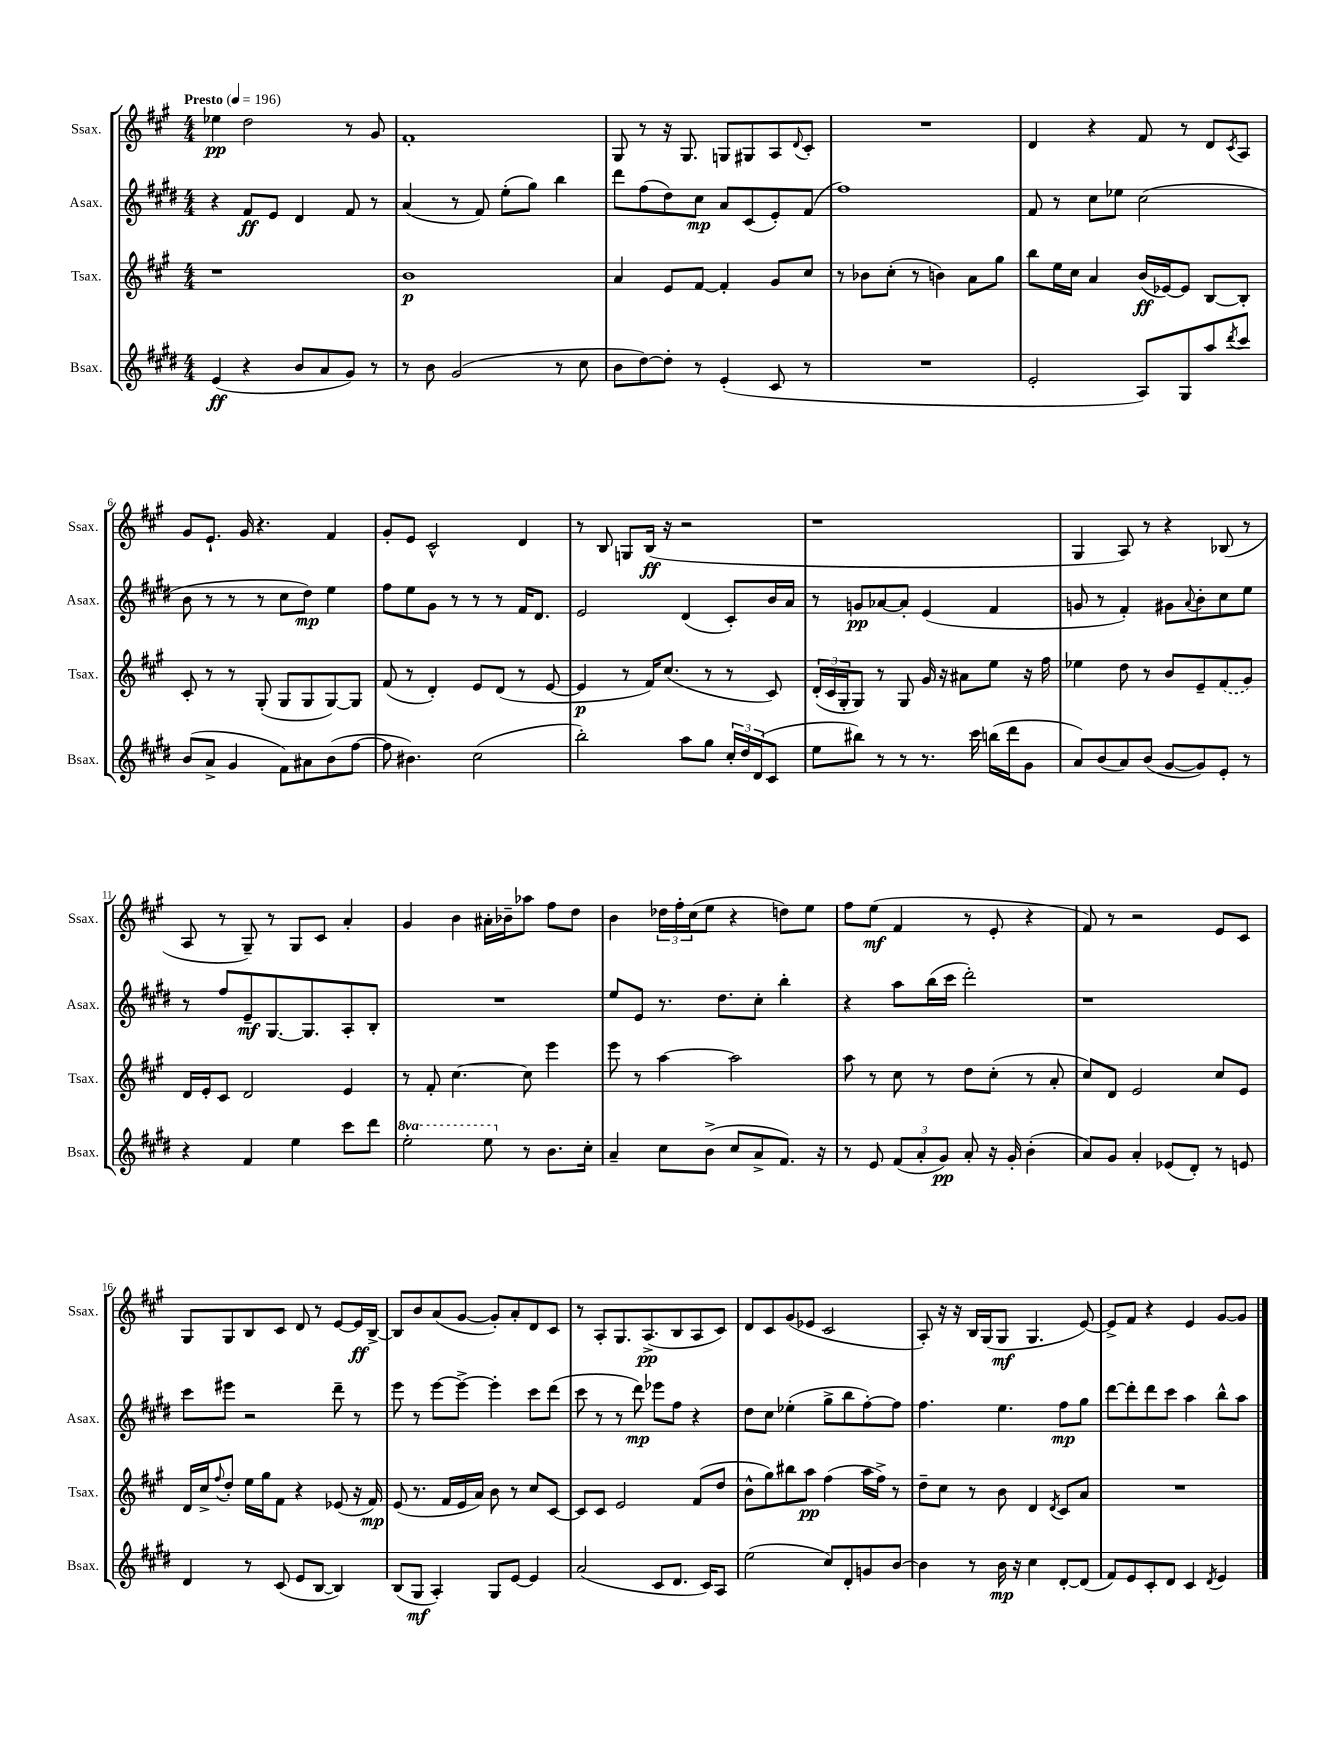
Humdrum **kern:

**kern	**kern	**kern	**kern
*staff4	*staff3	*staff2	*staff1
*clefG2	*clefG2	*clefG2	*clefG2
*k[f#c#g#d#]	*k[f#c#g#]	*k[f#c#g#d#]	*k[f#c#g#]
*M4/4	*M4/4	*M4/4	*M4/4
*MM196	*MM196	*MM196	*MM196
(4e/	1r	4r	4ee-\
4r	.	8f#/L	2dd\
.	.	8e/J	.
8b/L	.	4d#/	.
8a/	.	.	.
8g#/J)	.	8f#/	8r
8r	.	8r	8g#/
=	=	=	=
8r	1b	(4a/	1f#'
8b\	.	.	.
(2g#/	.	8r	.
.	.	8f#/)	.
.	.	(8ee'\L	.
.	.	8gg#\J)	.
8r	.	4bb\	.
8cc#\	.	.	.
=	=	=	=
8b\L	4a/	8ddd#\L	8G#/
[8dd#\)	.	(8ff#\	8r
8dd#'\]J	8e/L	8dd#\)	16r
.	.	.	8.G#/
8r	[8f#/J	8cc#\J	.
(4e'/	4f#'/]	8a/L	8G/L
.	.	(8c#/	8G#/
8c#/	8g#/L	8e'/)	8A/
.	.	.	8qqd/
8r	8cc#/J	(8f#/J	8c#'/J
=	=	=	=
1r	8r	1ff#)	1r
.	8b-\L	.	.
.	(8cc#'\J	.	.
.	8r	.	.
.	4b\)	.	.
.	8a\L	.	.
.	8gg#\J	.	.
=	=	=	=
2e'/	8bb\L	8f#/	4d/
.	16ee\L	8r	.
.	16cc#\JJ	.	.
.	4a/	8cc#\L	4r
.	.	8ee-\J	.
8A/L)	(16b/LL	(2cc#\	8f#/
.	[16e-/J)	.	.
8G#/	8e-/]J	.	8r
8aa/	[8B/L	.	8d/L
8qddd#/	.	.	8qc#/
8ccc#/J	8B'/]J	.	8A/J
=	=	=	=
(8b/L	8c#'/	8b\	8g#/L
8a^/J	8r	8r	8.e`/J
4g#/	8r	8r	.
.	.	.	16g#/
.	(8G#'/	8r	4.r
8f#\L)	8G#/L	8cc#\L	.
8a#\	8G#/	8dd#\J)	.
(8b\	[8G#/)	4ee\	4f#/
[8ff#\J	8G#/]J	.	.
=	=	=	=
8ff#\]	(8f#/	8ff#\L	8g#'/L
4.b#\)	8r	8ee\	8e/J
.	4d'/)	8g#\J	2c#^^/
.	.	8r	.
(2cc#\	8e/L	8r	.
.	(8d/J	8r	.
.	8r	16f#/LK	4d/
.	.	8.d#/J	.
.	[8e/	.	.
=	=	=	=
2bb'\)	4e/]	2e/	8r
.	.	.	8B/
.	8r	.	8G/L
.	16f#/LK)	.	(16B/Jk
.	(8.cc#/J	.	16r
8aa\L	.	(4d#/	2r
8gg#\J	8r	.	.
24cc#'/LL	8r	8c#'/L)	.
24dd#/	.	.	.
(24d#/J	.	.	.
8c#/J	8c#/)	16b/L	.
.	.	16a/JJ	.
=	=	=	=
8ee\L	(24d'/LL	8r	1r
.	24c#/	.	.
.	24G#'/J	.	.
8bb#\J)	8G#/J)	8g/L	.
8r	8r	[8a-/	.
8r	8G#/	8a-'/]J	.
8.r	16g#/	(4e/	.
.	16r	.	.
.	8a#\L	.	.
16ccc#\	.	.	.
(16bb\LL	8ee\J	4f#/	.
16ddd#\J	.	.	.
8g#\J	16r	.	.
.	16ff#\	.	.
=	=	=	=
8a/L)	4ee-\	8g/	4G#/
(8b/	.	8r	.
8a/)	8dd\	4f#'/)	8A/)
(8b/J	8r	.	8r
[8g#/L	8b/L	8g#\L	4r
.	.	8qqa/	.
8g#/])	8e~/	8b'\	.
8e'/J	(8f#/	8cc#\	(8B-/
8r	8g#/J)	8ee\J	8r
=	=	=	=
4r	16d/LL	8r	8A/
.	16e'/J	.	.
.	8c#/J	8ff#/L	8r
4f#/	2d/	8e~/	8G#~/)
.	.	[8.G#/	8r
4ee\	.	.	8G#/L
.	.	8.G#/]	.
.	.	.	8c#/J
8ccc#\L	4e/	8A'/	4a'/
8ddd#\J	.	8B'/J	.
=	=	=	=
2eee'\	8r	1r	4g#/
.	8f#'/	.	.
.	[4.cc#\	.	4b\
8eee\	.	.	16a#'\LL
.	.	.	16b-~\J
8r	8cc#\]	.	8aa-\J
8.b\L	4eee\	.	8ff#\L
.	.	.	8dd\J
16cc#'\Jk	.	.	.
=	=	=	=
4a~/	8eee\	8ee/L	4b\
.	8r	8e/J	.
8cc#\L	[4aa\	8.r	24dd-\LL
.	.	.	24ff#'\
.	.	.	(24cc#\J
(8b^\J	.	.	8ee\J
.	.	8.dd#\L	.
8cc#/L	2aa\]	.	4r
8a^/	.	8cc#'\J	.
8.f#/J)	.	4bb'\	8dd\L)
.	.	.	8ee\J
16r	.	.	.
=	=	=	=
8r	8aa\	4r	8ff#\L
8e/	8r	.	(8ee\J
(12f#/L	8cc#\	8aa\L	4f#/
12a'/	.	.	.
.	8r	(16bb\L	.
12g#/J)	.	.	.
.	.	16ccc#\JJ	.
8a'/	8dd\L	2ddd#'\)	8r
16r	(8cc#'\J	.	8e'/
16g#'/	.	.	.
(4b'\	8r	.	4r
.	8a'/	.	.
=	=	=	=
8a/L)	8cc#/L)	1r	8f#/)
8g#/J	8d/J	.	8r
4a'/	2e/	.	2r
(8e-/L	.	.	.
8d#'/J)	.	.	.
8r	8cc#/L	.	8e/L
8e/	8e/J	.	8c#/J
=	=	=	=
4d#/	16d/LL	8ccc#\L	8G#/L
.	16cc#^/J	.	.
.	8qqff#/	.	.
.	8dd'/J	8eee#\J	8G#/
8r	16ee\LL	2r	8B/
.	16gg#\J	.	.
(8c#/	8f#\J	.	8c#/J
8e/L	4r	.	8d/
[8B/J	.	.	8r
4B/])	(8e-/	8ddd#~\	[8e/L
.	16r	8r	16e/]L
.	16f#/)	.	[16B^/JJ
=	=	=	=
(8B/L	(8e/	8eee\	8B/]L
8G#/J	8.r	8r	8b/
4A'/)	.	[8eee\L	(8a/
.	16f#/LL	.	.
.	16e/	8eee^\_J	[8g#/J
.	16a/JJ)	.	.
8G#/L	8b\	4eee'\]	8g#'/]L)
[8e/J	8r	.	8a'/
4e/]	8cc#/L	8ccc#\L	8d/
.	[8c#/J	(8ddd#\J	8c#/J
=	=	=	=
(2a/	8c#/]L	8ccc#\	8r
.	8c#/J	8r	8A'/L
.	2e/	8r	8.G#/
.	.	8ddd#\)	.
.	.	.	(8.A^/
8c#/L	.	8eee-\L	.
8.d#/J	.	8ff#\J	8B/
.	(8f#/L	4r	8A/
16c#/LK)	.	.	.
8A/J	8dd/J	.	8c#/J)
=	=	=	=
(2ee\	8b^^\L	8dd#\L	8d/L
.	8gg#\)	8cc#\J	8c#/
.	8bb#\	(4ee-'\	(8g#/
.	8aa\J	.	8e-/J
8cc#/L)	(4ff#\	8gg#^\L	2c#/
8d#'/	.	8bb\	.
8g/	16aa\LL	[8ff#'\)	.
.	16ff#^\JJ)	.	.
[8b/J	8r	8ff#\]J	.
=	=	=	=
4b\]	8dd~\L	4.ff#\	8A'/)
.	8cc#\J	.	16r
.	.	.	16r
8r	8r	.	16B/LL
.	.	.	(16G#/J
16b\	8b\	4.ee\	8G#/J
16r	.	.	.
4cc#\	4d/	.	4.G#/
.	8qd/	.	.
[8d#'/L	8c#/L	8ff#\L	.
(8d#/]J	8a/J	8gg#\J	[8e/)
=	=	=	=
8f#/L)	1r	[8ddd#\L	8e^/]L
8e/	.	8ddd#'\]	8f#/J
8c#'/	.	8ddd#\	4r
8d#/J	.	8ccc#\J	.
4c#/	.	4aa\	4e/
8qd#/	.	.	.
4e/	.	8bb^^\L	[8g#/L
.	.	8aa\J	8g#/]J
==	==	==	==
*-	*-	*-	*-
